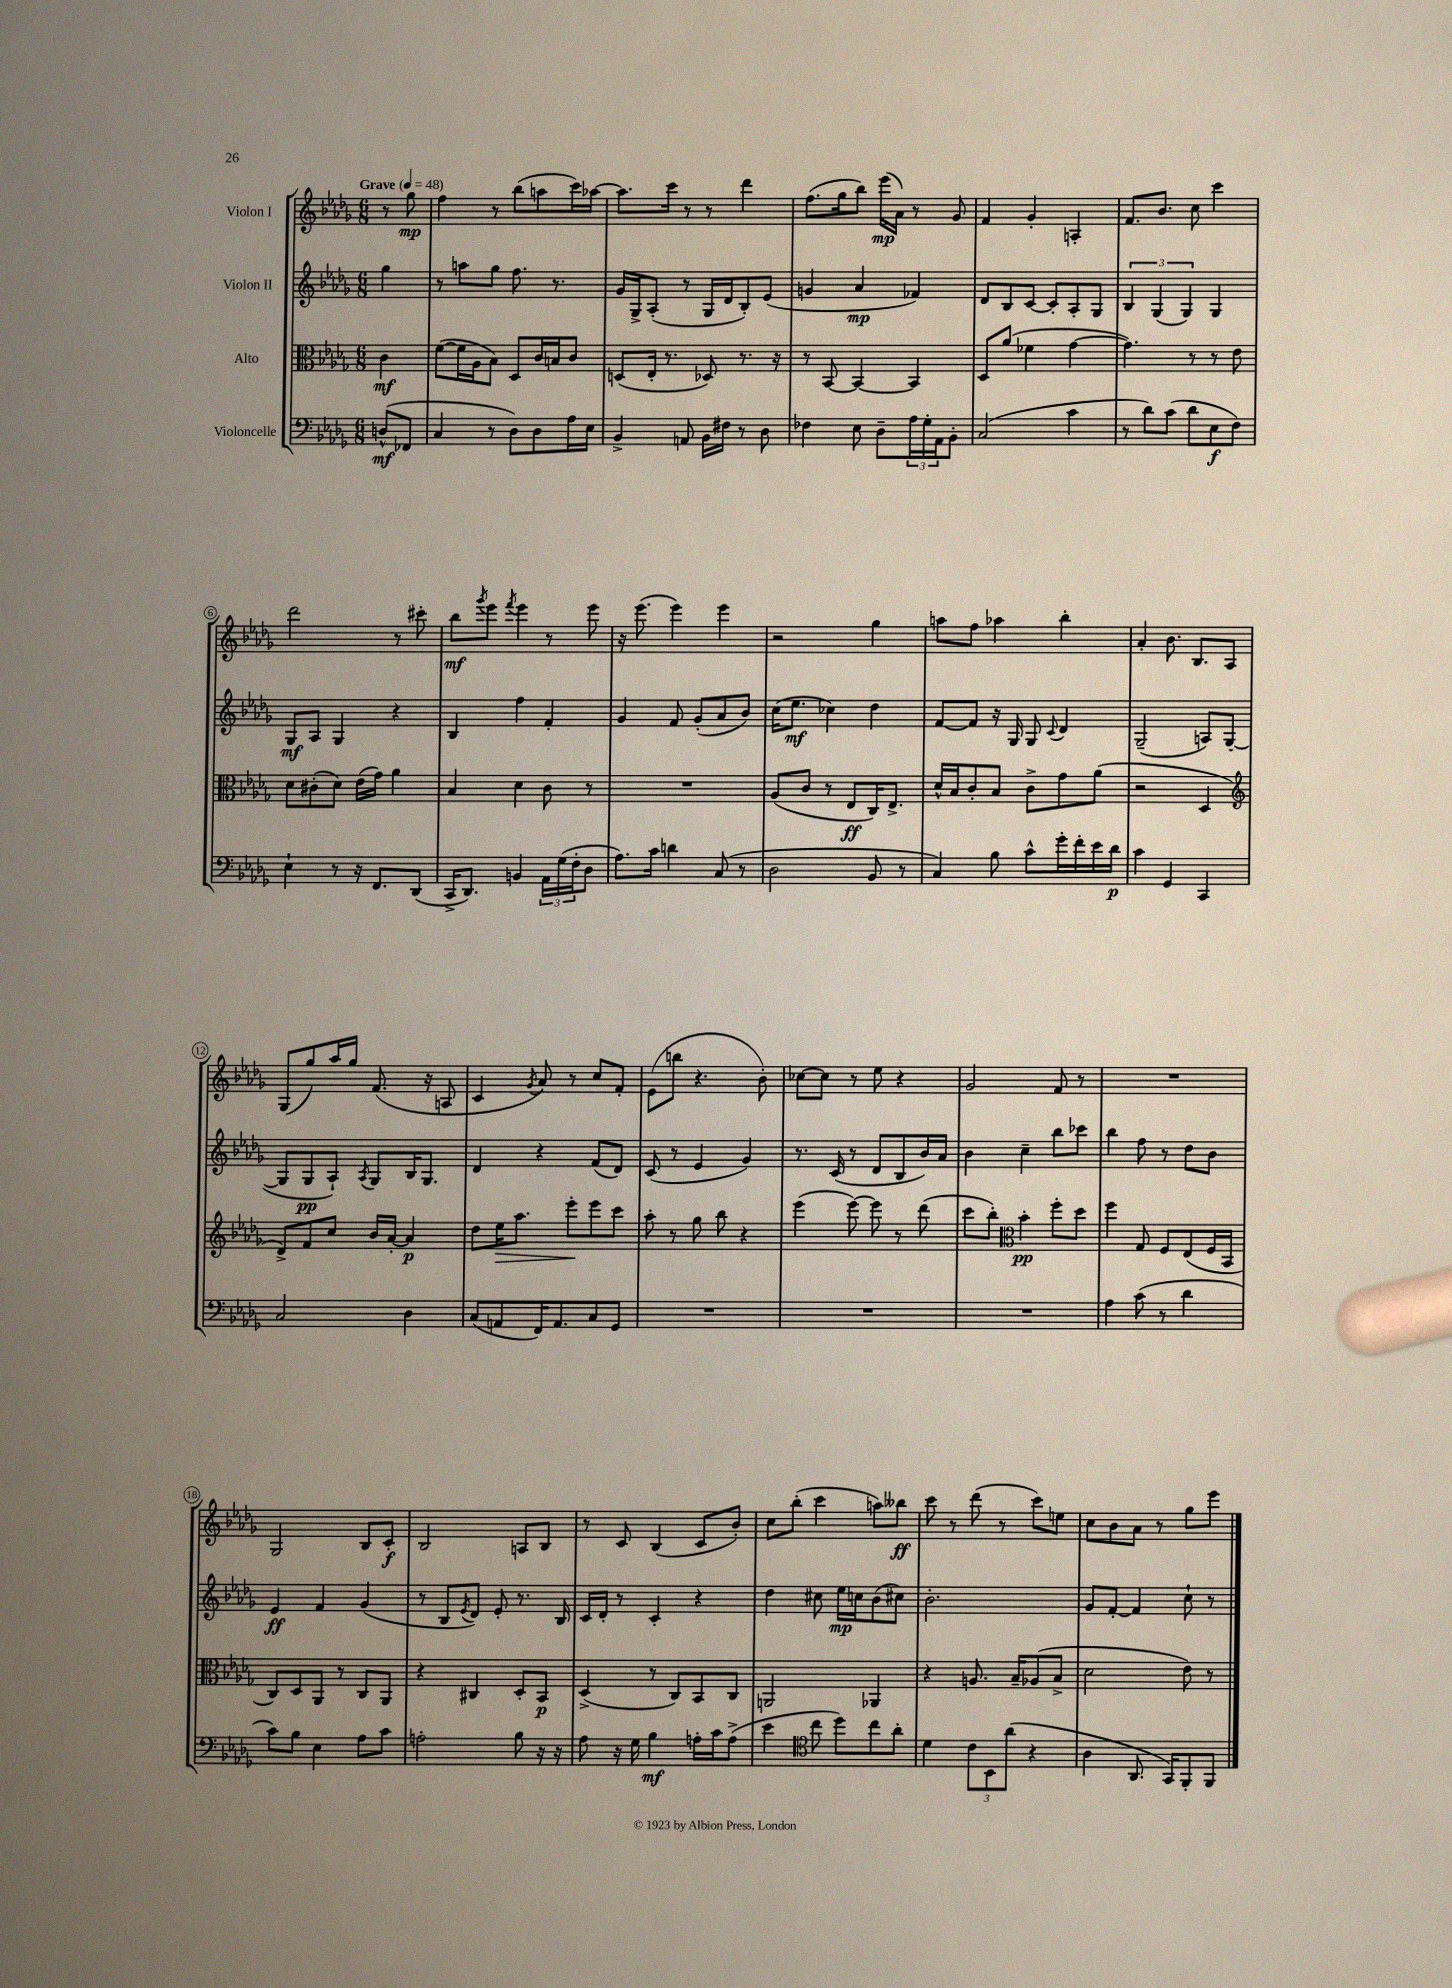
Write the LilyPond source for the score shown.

<<
\new StaffGroup <<
\new Staff = "s0" \with { instrumentName = "Violon I" } {
    \clef treble \key des \major \numericTimeSignature \time 6/8 \partial 4 \tempo "Grave" 4 = 48
    r8 ges''8\mp |
    f''4 r8 bes''8( a''8 c'''16) aes''16~ |
    aes''8. c'''16 r8 r8 des'''4 |
    f''8.( ges''16 bes''8) ees'''16\mp( aes'16) r8 ges'8 |
    f'4 ges'4-. a4-. |
    f'8. bes'8. c''8 c'''4 |
    des'''2 r8 cis'''8-. |
    bes''8\mf \acciaccatura { ges'''8 } ees'''8 \acciaccatura { f'''8 } ees'''4 r8 ees'''8 |
    r16 ees'''8.( ees'''4) ees'''4 |
    r2 ges''4 |
    a''8 f''8 aes''4 bes''4-. |
    aes'4-. bes'8. bes8. aes8 |
    ges8( ges''8) aes''16 ges''16 f'8.( r16 a8 |
    c'4 \acciaccatura { ges'8 } aes'8) r8 c''8 f'8-. |
    ees'8( b''8 r4. bes'8-.) |
    ces''8~ ces''8 r8 ees''8 r4 |
    ges'2 f'8 r8 |
    R2. |
    ges2 bes8 c'8-.\f |
    bes2 a8 bes8 |
    r8 c'8 bes4( c'8 bes'8-.) |
    c''8 bes''8-.( c'''4 a''8) beses''8\ff |
    c'''8 r8 des'''8( r8 c'''8) e''8 |
    c''8 bes'8 aes'8 r8 ges''8 ees'''8 \bar "|." |
}
\new Staff = "s1" \with { instrumentName = "Violon II" } {
    \clef treble \key des \major \numericTimeSignature \time 6/8 \partial 4
    ges''4 |
    r8 a''8 ges''8 f''8. r8. |
    ges'16 ges16-> aes8-.( r8 ges16 des'16 bes8-.) ees'8( |
    g'4 aes'4\mp fes'4) |
    des'8 bes8 c'8~ c'8-. aes8-. ges8 |
    \tuplet 3/2 { bes4 ges4( ges4) } ges4 |
    ges8\mf aes8 ges4 r4 |
    bes4 f''4 f'4-. |
    ges'4 f'8 ges'8-.( aes'8 bes'8) |
    c''16( ees''8.\mf ces''4) des''4 |
    f'8~ f'8 r16 ges16 ges8 \appoggiatura { c'8 } des'4 |
    ges2--( a8) ges8~( |
    ges8 ges8\pp aes8-!) \acciaccatura { aes8 } ges8 bes16 ges8. |
    des'4 r4 f'8( des'8) |
    c'8( r8 ees'4 ges'4) |
    r8. c'16( r8 des'8 bes8 bes'16) aes'16 |
    bes'4 c''4-- bes''8 ces'''8 |
    bes''4 f''8 r8 des''8 bes'8 |
    ees'4\ff f'4 ges'4( |
    r8 bes8 \acciaccatura { ees'8 } des'8) ees'8-. r8. bes16 |
    c'16 des'16-. r8 c'4-. r4 |
    des''4 cis''8 ees''16\mp c''16 bes'8( cis''8) |
    bes'2.-. |
    ges'8 f'8~-. f'4 c''8-! r8 \bar "|." |
}
\new Staff = "s2" \with { instrumentName = "Alto" } {
    \clef alto \key des \major \numericTimeSignature \time 6/8 \partial 4
    c'4\mf |
    f'8~( f'16 aes16 bes8) des8 c'16 b16 c'8 |
    d8( ees16-. r8. des8) r8. r16 |
    r8 bes,8~ bes,4~ bes,4 |
    des8 aes'8( fes'4 ges'4~ |
    ges'4.) r8 r8 ees'8 |
    des'8 cis'8-.( des'8) ees'16( ges'16) aes'4 |
    bes4 des'4 c'8 r8 |
    R2. |
    aes8( c'8 r8 ees8\ff c16) ees8.-> |
    des'16-^ bes16 c'8-. bes8 c'8-> ges'8 aes'8( |
    r2 des4 |
    \clef treble des'8->) f'8 c''8 bes'16 aes'16~-. aes'4\p |
    des''8 ees''16\> aes''8. ees'''8-.\! ees'''8 c'''8 |
    aes''8-. r8 ges''8 bes''8 r4 |
    ees'''4( ees'''8~) ees'''8 r8 des'''8( |
    c'''8 bes''8-.) \clef alto bes'4-.\pp f''8-. des''8 |
    f''4 ges8 f8 ees8( f16 bes,16 |
    c8) des8 aes,8 r8 c8 aes,8 |
    r4 cis4 des8-. bes,8\p |
    des4->( r8 c8) bes,8 c8 |
    a,2 aes,4 |
    r4 a8. bes16-- aes8( bes8-> |
    des'2 ees'8) r8 \bar "|." |
}
\new Staff = "s3" \with { instrumentName = "Violoncelle" } {
    \clef bass \key des \major \numericTimeSignature \time 6/8 \partial 4
    d8-^\mf( fes,8 |
    c4 r8 des8) des8 aes16 ees16 |
    bes,4-> a,8 bes,16 fis16 r8 des8 |
    fes4 ees8 des8-- \tuplet 3/2 { aes16 ges16-. aes,16 } bes,8-. |
    c2( c'4 |
    r8 des'8) c'8( des'8 ees8\f f8) |
    ees4-! r8 r16 f,8. des,8( |
    c,16-> des,8.) b,4 \tuplet 3/2 { aes,16 ges16( f16-. } des8 |
    aes8.) c'16 d'4 c8( r8 |
    des2 bes,8 r8 |
    c4) bes8 c'8-^ ges'16-. f'16-. ees'16 des'16\p |
    c'4 ges,4 c,4 |
    c2 des4 |
    c8( a,8 f,16) a,8. c8 ges,8 |
    R2. |
    R2. |
    R2. |
    aes4 c'8( r8 des'4 |
    c'8) bes8 ees4 aes8 c'8 |
    a2-. bes8 r16 r16 |
    aes8 r16 ges16 bes4\mf a16-. c'16 a8->( |
    ees'4 \clef tenor c''8 des''8) c''8 aes'8-. |
    des'4 \tuplet 3/2 { c'8 bes,8 aes'8( } r4 |
    aes4 aes,8. ges,16) f,8-. f,8 \bar "|." |
}
>>
>>
\layout { \context { \Score \override BarNumber.stencil = #(make-stencil-circler 0.1 0.3 ly:text-interface::print) } }
